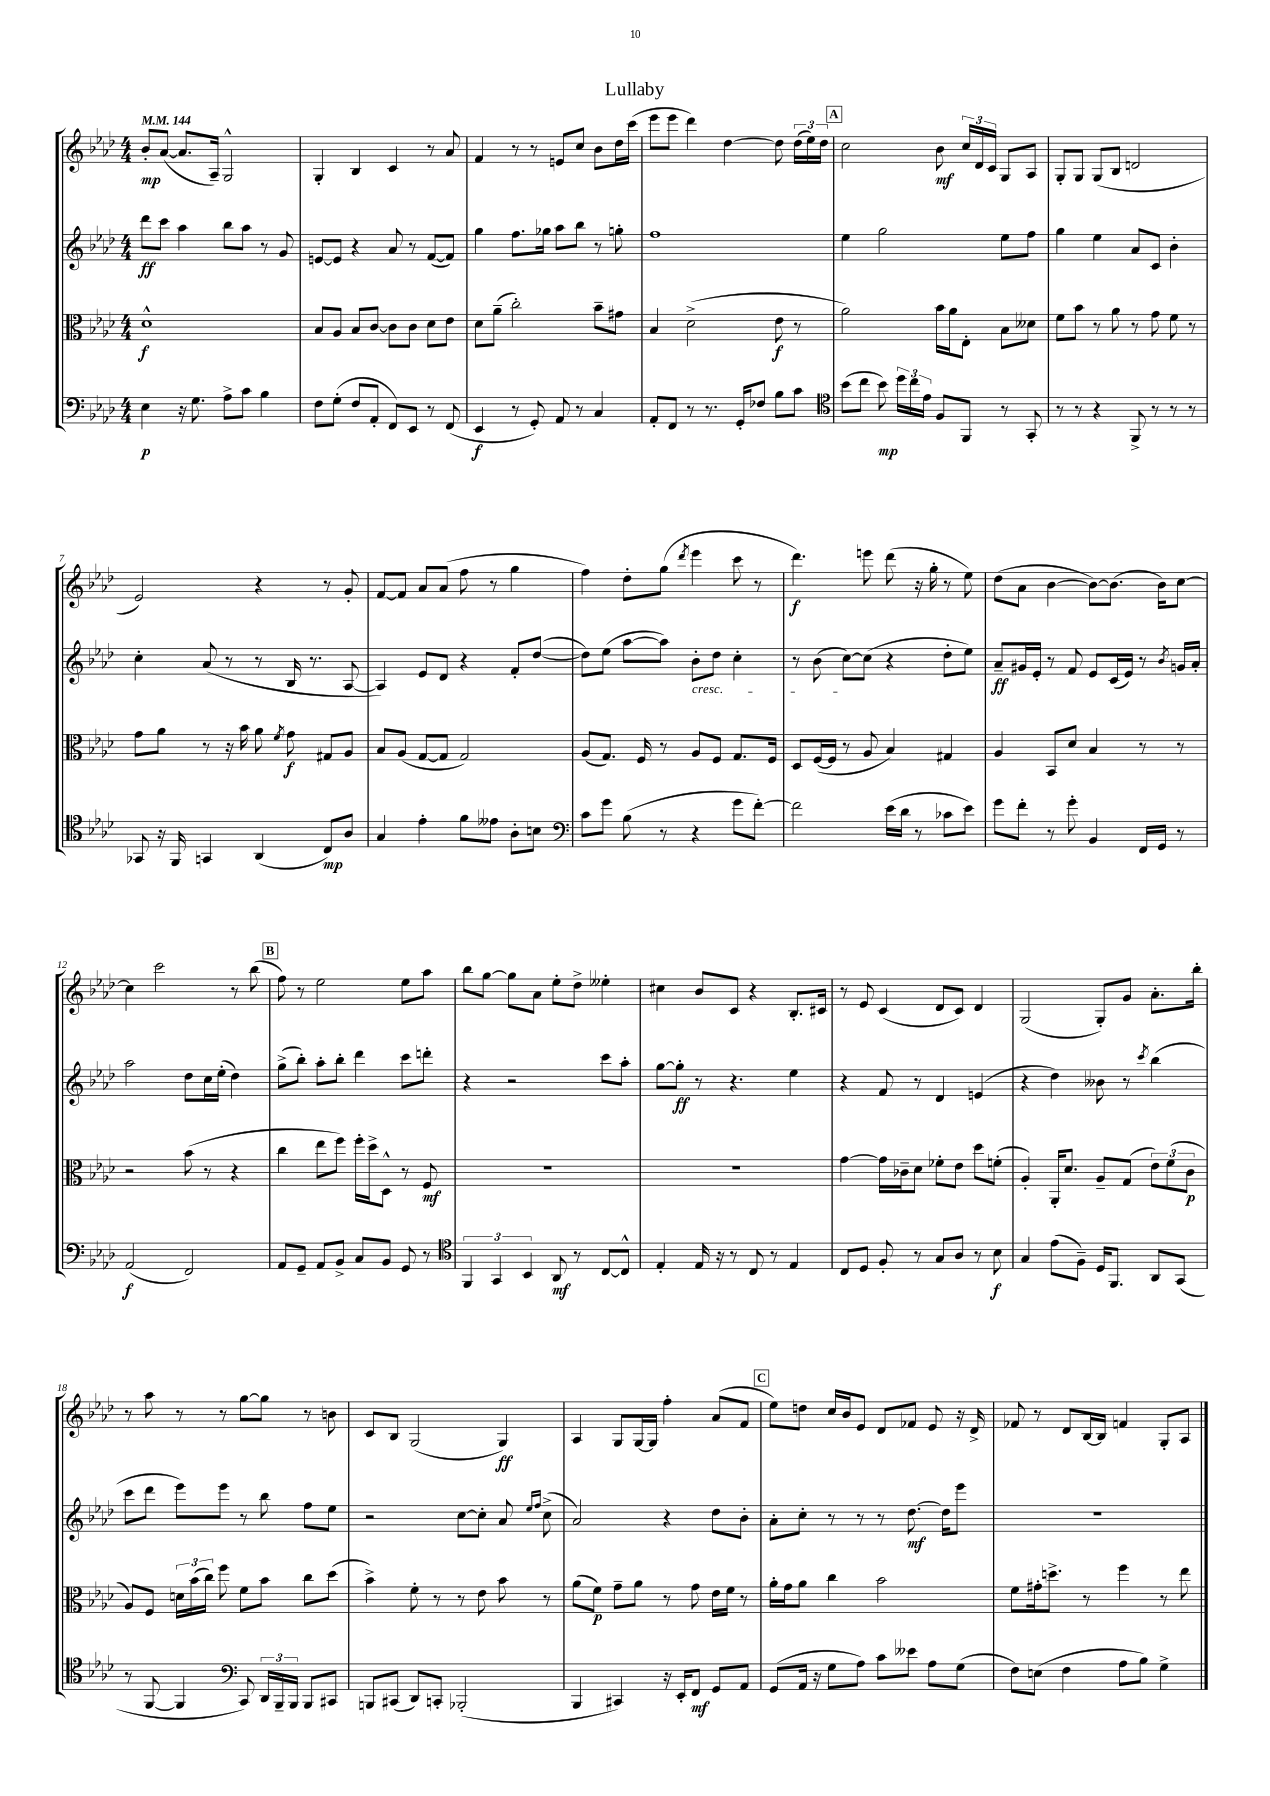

**kern	**kern	**kern	**kern
*staff4	*staff3	*staff2	*staff1
*clefF4	*clefC3	*clefG2	*clefG2
*k[b-e-a-d-]	*k[b-e-a-d-]	*k[b-e-a-d-]	*k[b-e-a-d-]
*M4/4	*M4/4	*M4/4	*M4/4
*MM144	*MM144	*MM144	*MM144
4E-	1d-^^	8ddd-	8b-'
.	.	8ccc	([8a-
16r	.	4aa-	8.a-]
8.G	.	.	.
.	.	.	16A-~)
8A-^	.	8bb-	2G^^
8c	.	8aa-	.
4B-	.	8r	.
.	.	8g	.
=	=	=	=
8F	8B-	[8e	4G'
(8G'	8A-	8e]	.
8F	8B-	4r	4B-
8AA-'	[8c	.	.
8FF)	8c]	8a-	4c
8EE-	8c	8r	.
8r	8d-	([8f	8r
(8FF	8e-	8f])	8a-
=	=	=	=
4EE-	8d-	4gg	4f
.	(8a-~	.	.
8r	2cc')	8.ff	8r
8GG')	.	.	8r
.	.	16gg-	.
8AA-	.	8aa-	8e
8r	.	8bb-	8cc
4C	8b-~	8r	8b-
.	8g#	8gg'	16dd-
.	.	.	(16ccc
=	=	=	=
8AA-'	4B-	1ff	8eee-
8FF	.	.	8eee-
8r	(2d-^	.	4ddd-)
8.r	.	.	.
.	.	.	[4dd-
16GG'	.	.	.
8F-	.	.	.
8B-	8e-	.	8dd-]
8c	8r	.	(24dd-
.	.	.	24ee-)
.	.	.	24dd-
=	=	=	=
*clefC4	*	*	*
(8b-	2a-)	4ee-	2cc
8cc	.	.	.
8b-)	.	2gg	.
24dd-	.	.	.
24cc	.	.	.
24e-	.	.	.
8F	16b-	.	8b-
.	16a-	.	.
8FF	8E-'	.	24cc
.	.	.	24d-
.	.	.	24c
8r	8B-	8ee-	8G
8GG'	8d--	8ff	8A-
=	=	=	=
8r	8f	4gg	8G'
8r	8b-	.	8G
4r	8r	4ee-	(8G
.	8a-	.	8B-
8FF^	8r	8a-	2d
8r	8g	8c	.
8r	8f	4b-'	.
8r	8r	.	.
=	=	=	=
8GG-	8g	4cc'	2e-)
16r	8a-	.	.
16FF	.	.	.
4GG	8r	(8a-	.
.	16r	8r	.
.	16b-	.	.
(4AA-	8a-	8r	4r
.	8qf	.	.
.	8g	16B-	.
.	.	8.r	.
8C)	8G#	.	8r
8A-	8A-	[8A-	8g'
=	=	=	=
4G	8B-	4A-])	[8f
.	(8A-	.	8f]
4e-'	[8G	8e-	8a-
.	8G]	8d-	(8a-
8f	2G)	4r	8ff
8e--	.	.	8r
8A-'	.	8f'	4gg
8B	.	([8dd-	.
=	=	=	=
*clefF4	*	*	*
8c	(8A-	8dd-])	4ff)
8g	8.G)	(8ee-	.
(8B-	.	[8aa-	8dd-'
.	16F	.	.
8r	8r	8aa-])	(8gg
.	.	.	8qddd-
4r	8A-	8b-'	4eee-
.	8F	8dd-	.
8g	8.G	4cc'	8ccc
[8f')	.	.	8r
.	16F	.	.
=	=	=	=
2f]	8D-	8r	4.ddd-)
.	([16F	(8b-	.
.	16F]	.	.
.	8r	[8cc)	.
.	8A-	(8cc]	8eee
(16e-	4B-)	4r	(8ddd-
16d-	.	.	.
8r	.	.	16r
.	.	.	16gg'
8c-	4G#	8dd-'	8r
8e-)	.	8ee-)	8ee-)
=	=	=	=
8g	4A-	8a-~	(8dd-
8f'	.	16g#	8a-
.	.	16e-'	.
8r	8BB-	8r	[4b-
8g'	8d-	8f	.
4BB-	4B-	8e-	8b-_)
.	.	(16c	(8.b-]
.	.	16e-)	.
16FF	8r	8r	.
16GG	.	.	16b-)
.	.	8qb-	.
8r	8r	16g	[8cc
.	.	16a-'	.
=	=	=	=
(2AA-	2r	2aa-	4cc]
.	.	.	2ccc
2FF)	(8b-	8dd-	.
.	8r	16cc	.
.	.	(16ee-'	.
.	4r	4dd-)	8r
.	.	.	(8bb-
=	=	=	=
8AA-	4cc	(8gg^	8ff)
8GG~	.	8bb-')	8r
8AA-	8ee-	8aa-'	2ee-
8BB-^	8ff)	8bb-'	.
8C	16ff'	4ddd-	.
.	16dd-^	.	.
8BB-	8D-^^	.	.
8GG	8r	8ccc	8ee-
8r	8F	8ddd'	8aa-
=	=	=	=
*clefC4	*	*	*
6FF	1r	4r	8bb-
.	.	.	[8gg
6GG	.	.	.
.	.	2r	8gg]
6BB-	.	.	.
.	.	.	8a-
8AA-	.	.	8ee-'
8r	.	.	8dd-^
[8C	.	8ccc	4ee--'
8C^^]	.	8aa-'	.
=	=	=	=
4E-'	1r	[8gg	4cc#
.	.	8gg']	.
16E-	.	8r	8b-
16r	.	.	.
8r	.	4.r	8c
8C	.	.	4r
8r	.	.	.
4E-	.	4ee-	8.B-'
.	.	.	16c#
=	=	=	=
8C	[4g	4r	8r
8D-	.	.	8e-
8F'	16g]	8f	(4c
.	16c-~	.	.
8r	8d-	8r	.
8G	8f-'	4d-	8d-
8A-	8e-	.	8c)
8r	8dd-	(4e	4d-
8B-	(8f'	.	.
=	=	=	=
4G	4A-')	4r	(2G
(8e-	16AA-'	4dd-)	.
.	8.d-	.	.
8F~)	.	.	.
16D-	8A-~	8b--	8G')
8.FF	.	.	.
.	(8G	8r	8g
.	.	8qccc	.
8AA-	12e-)	(4bb-	8.a-'
.	(12f	.	.
(8GG	.	.	.
.	12c	.	.
.	.	.	16bb-'
=	=	=	=
8r	8A-)	8ccc	8r
[8FF	8F	8ddd-	8aa-
4FF]	24d	8eee-)	8r
.	(24b-	.	.
.	24cc)	.	.
.	8ff	8eee-	8r
*clefF4	*	*	*
8CC)	8f	8r	[8gg
24DD-	8b-	8bb-	8gg]
24BBB-~	.	.	.
24BBB-	.	.	.
8BBB-	8cc	8ff	8r
8CC#	(8dd-	8ee-	8b
=	=	=	=
8BBB	4b-^)	2r	8c
(8CC#	.	.	8B-
8DD-)	8f'	.	(2G
8CC'	8r	.	.
(2BBB-'	8r	[8cc	.
.	8e-	8cc']	.
.	8b-	8a-	4G)
.	.	16qqee-	.
.	.	16qqff	.
.	8r	(8cc^	.
=	=	=	=
4BBB-	(8a-	2a-)	4A-
.	8f)	.	.
4CC#)	8g~	.	8G
.	8a-	.	[16G
.	.	.	16G]
16r	8r	4r	4ff'
16EE-'	.	.	.
8FF	8g	.	.
8GG	16e-	8dd-	(8a-
.	16f	.	.
8AA-	8r	8b-'	8f
=	=	=	=
(8GG	16a-'	8a-'	8ee-)
.	16g	.	.
16AA-	8a-	8cc'	8dd
16r	.	.	.
8G	4cc	8r	16cc
.	.	.	16b-
8A-)	.	8r	8e-
8c	2b-	8r	8d-
8e--	.	[8.dd-	8f-
8A-	.	.	8e-
.	.	16dd-]	.
(8G	.	8eee-	16r
.	.	.	16d-^
=	=	=	=
8F)	8f	1r	8f-
(8E	16g#'	.	8r
.	8.dd^	.	.
4F	.	.	8d-
.	8r	.	[16B-
.	.	.	16B-]
8A-	4ff	.	4f
8B-)	.	.	.
4G^	8r	.	8G'
.	8ee-	.	8A-
==	==	==	==
*-	*-	*-	*-
